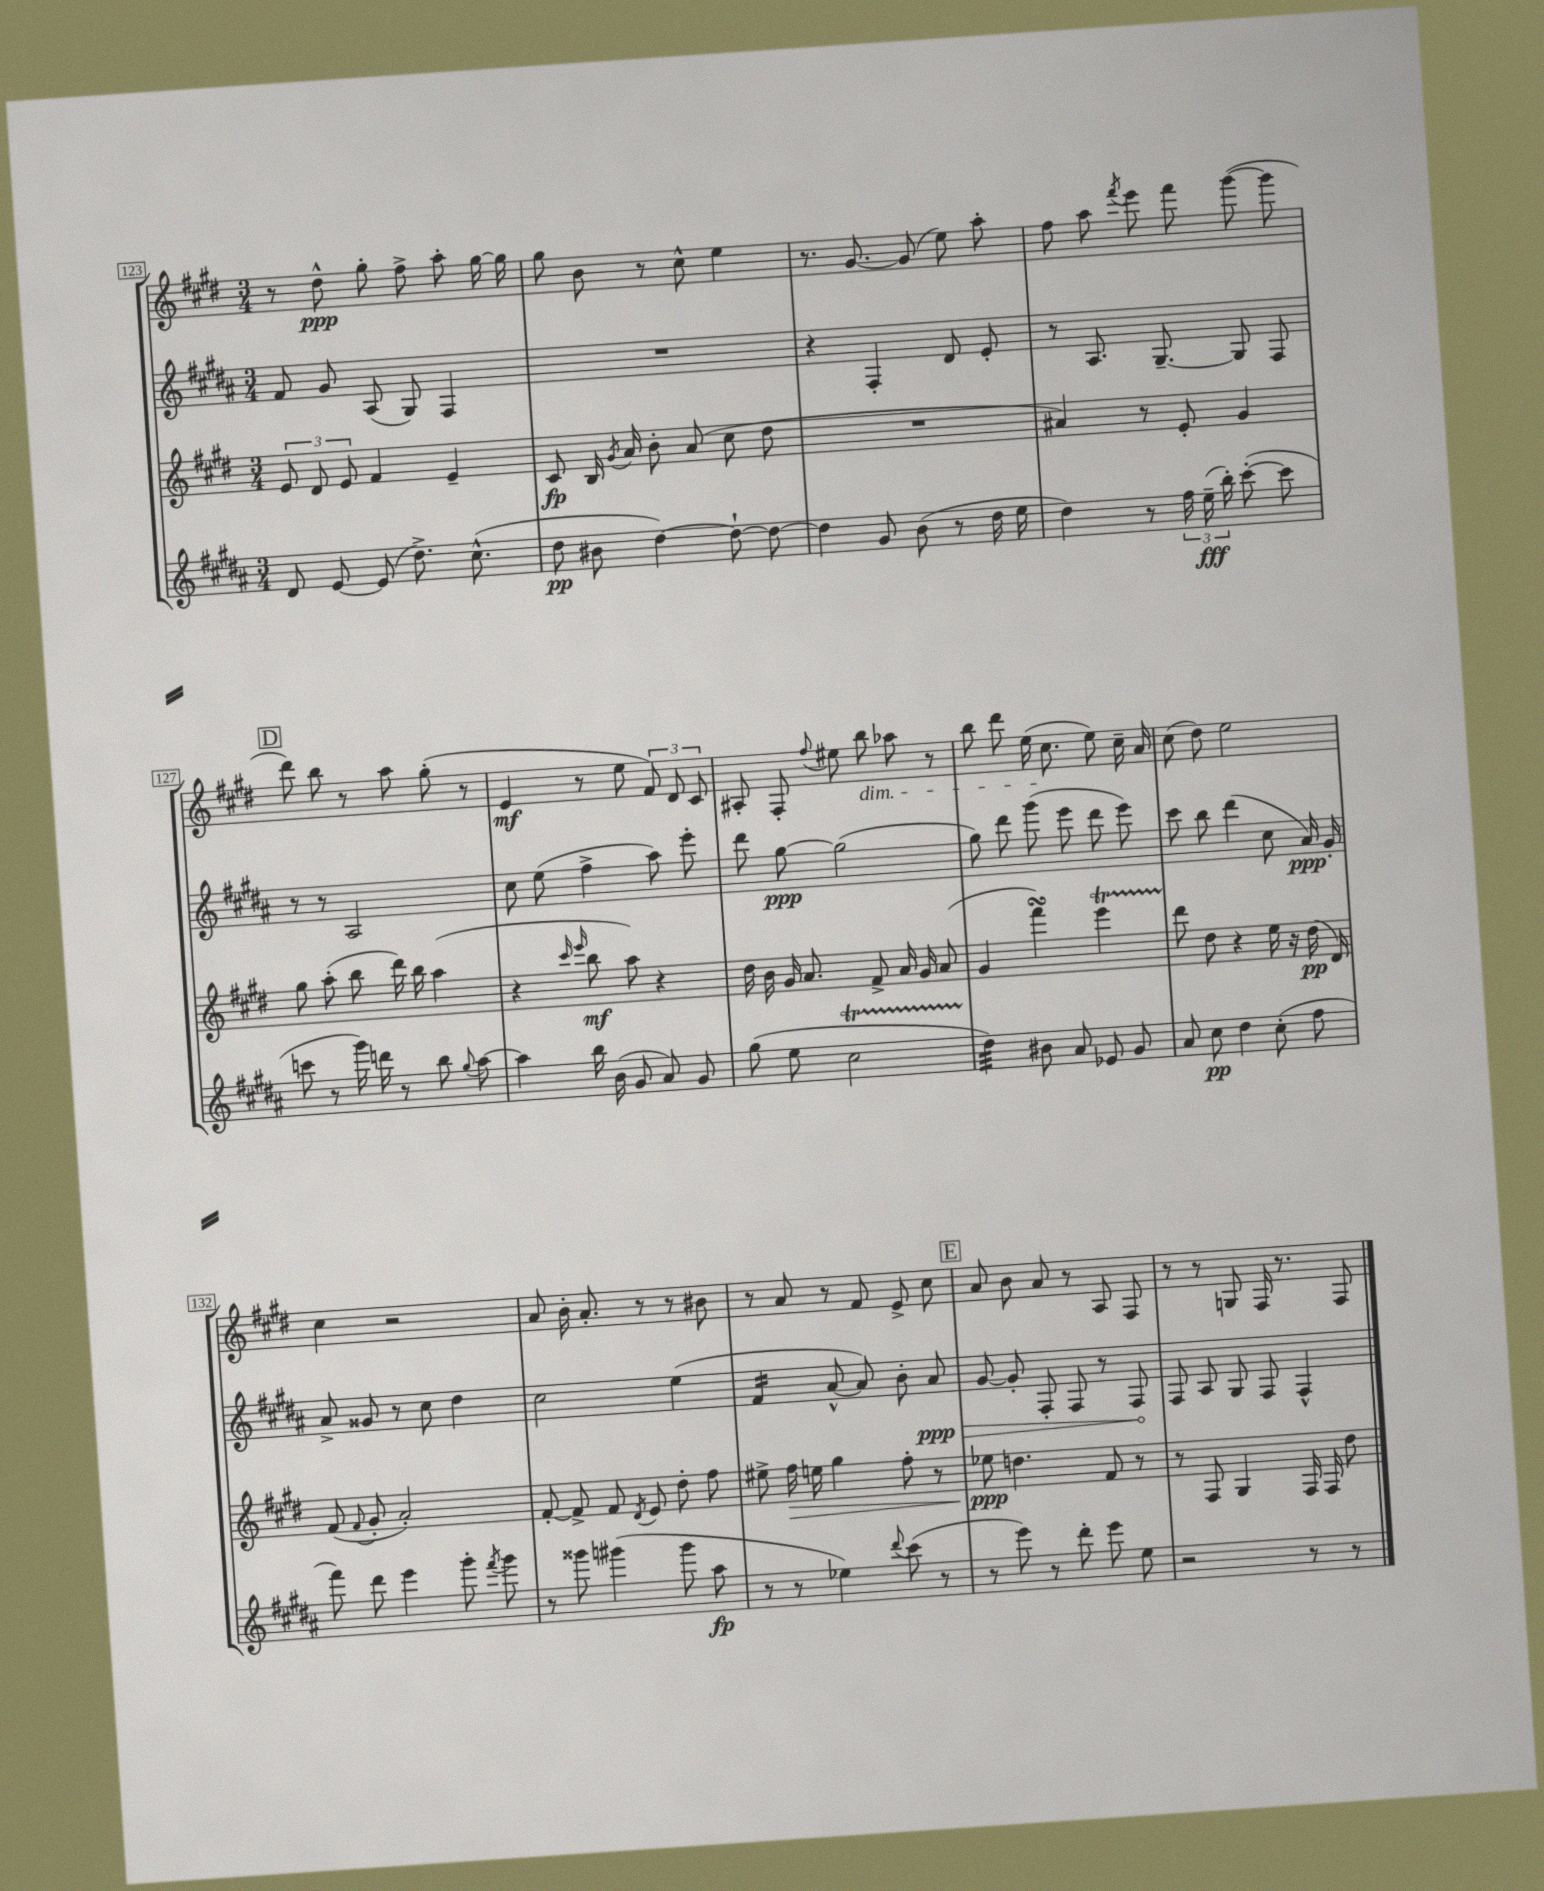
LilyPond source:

<<
\new StaffGroup <<
\new Staff = "s0" {
    \clef treble \key e \major \numericTimeSignature \time 3/4
    \autoBeamOff r8 dis''8-^\ppp gis''8-. fis''8-> a''8-. gis''16~ gis''16 |
    gis''8 b'8 r8 cis''8-^ e''4 |
    r8. gis'8.~ gis'8( e''8) a''8-. |
    fis''8 a''8 \acciaccatura { fis'''8 } e'''8 fis'''8 gis'''8~( gis'''8 |
    \mark \markup { \box "D" } dis'''8) b''8 r8 a''8 gis''8-.( r8 |
    e'4\mf r8 e''8 \tuplet 3/2 { fis'8) dis'8 cis'8 } |
    ais8-. fis8-. \appoggiatura { fis''8 } eis''8 b''8\dim aes''8 r8 |
    b''8 dis'''8 e''16( cis''8.\! e''8) cis''16-- a'16 |
    cis''8( dis''8) e''2 |
    cis''4 r2 |
    a'8 b'16-. a'8.-. r8 r8 bis'8 |
    r8 a'8 r8 fis'8 e'8-> cis''8 |
    \mark \markup { \box "E" } a'8 b'8 a'8 r8 a8 fis8 |
    r8 r8 g8 fis16 r8. fis8 \bar "|." |
}
\new Staff = "s1" {
    \clef treble \key b \major \numericTimeSignature \time 3/4
    \autoBeamOff fis'8 gis'8 ais8( gis8) fis4 |
    R2. |
    r4 fis4-. dis'8 e'8-. |
    r8 ais8. gis8.~-- gis8 fis8 |
    \mark \markup { \box "D" } r8 r8 ais2 |
    cis''8 e''8( fis''4-> ais''8) e'''8-. |
    dis'''8 gis''8~\ppp gis''2( |
    gis''8) dis'''8 gis'''8( e'''8 dis'''8 e'''8) |
    cis'''8 b''8 dis'''4( cis''8 ais'16\ppp) gis'16-. |
    ais'8-> gisis'8 r8 cis''8 dis''4 |
    cis''2 e''4( |
    fis'4:16 ais'8~-^ ais'8) b'8-. \once \override Hairpin.circled-tip = ##t ais'8\ppp\> |
    \mark \markup { \box "E" } gis'8~ gis'8-. fis8-. fis8 r8 fis8\! |
    fis8 ais8 gis8 fis8 fis4-^ \bar "|." |
}
\new Staff = "s2" {
    \clef treble \key e \major \numericTimeSignature \time 3/4
    \autoBeamOff \tuplet 3/2 { e'8 dis'8 e'8 } fis'4 e'4-- |
    cis'8\fp b16 \acciaccatura { gis'8 } a'16 b'8-. a'8( cis''8 dis''8 |
    R2. |
    ais'4) r8 e'8-. gis'4 |
    \mark \markup { \box "D" } gis''8 a''8-.( b''8 dis'''16) b''16 a''4( |
    r4 \grace { cis'''16 e'''16 } b''8\mf a''8) r4 |
    dis''16 b'16 gis'16 a'8. fis'8-> a'16 gis'16 a'8( |
    gis'4 fis'''4\turn) e'''4\startTrillSpan |
    dis'''8\stopTrillSpan dis''8 r4 e''16 r16 dis''16\pp( dis'16) |
    fis'8( \appoggiatura { fis'8 } gis'8-. a'2-.) |
    fis'8~-. fis'8-> fis'8 \acciaccatura { dis'8 } e'8 dis''8-. fis''8 |
    eis''8-> fis''16\> e''16 gis''4 fis''8-. r8 |
    \mark \markup { \box "E" } ees''8\ppp\! d''4. fis'8 r8 |
    r8 fis8 gis4 fis16 fis16 dis''8 \bar "|." |
}
\new Staff = "s3" {
    \clef treble \key b \major \numericTimeSignature \time 3/4
    \autoBeamOff dis'8 e'8~ e'8( dis''8.->) cis''8.-^( |
    dis''8\pp bis'8 dis''4~) dis''8~-! dis''8~ |
    dis''4 gis'8 b'8( r8 dis''16 e''16 |
    dis''4) r8 \tuplet 3/2 { fis''16 e''16--\fff( b''16-.) } cis'''8~-.( cis'''8 |
    \mark \markup { \box "D" } c'''8 r8 gis'''16) d'''16 r8 b''8 \appoggiatura { gis''8 } ais''8~ |
    ais''4 b''16 b'16( gis'8 ais'8) gis'8 |
    gis''8( e''8 cis''2\startTrillSpan |
    dis''4:32\stopTrillSpan) bis'8 ais'8 ees'8 gis'8 |
    ais'8 cis''8\pp dis''4 cis''8-.( fis''8 |
    fis'''8) dis'''8 e'''4 gis'''8-. \acciaccatura { fis'''8 } gis'''8 |
    r8 gisis'''8 gis'''4( gis'''8 ais''8\fp |
    r8 r8 ees''4) \appoggiatura { dis'''8 } cis'''8( r8 |
    \mark \markup { \box "E" } r8 e'''8) r8 dis'''8-. e'''8 e''8 |
    r2 r8 r8 \bar "|." |
}
>>
>>
\layout { \context { \Score currentBarNumber = #123 \override BarNumber.stencil = #(make-stencil-boxer 0.1 0.3 ly:text-interface::print) } }
